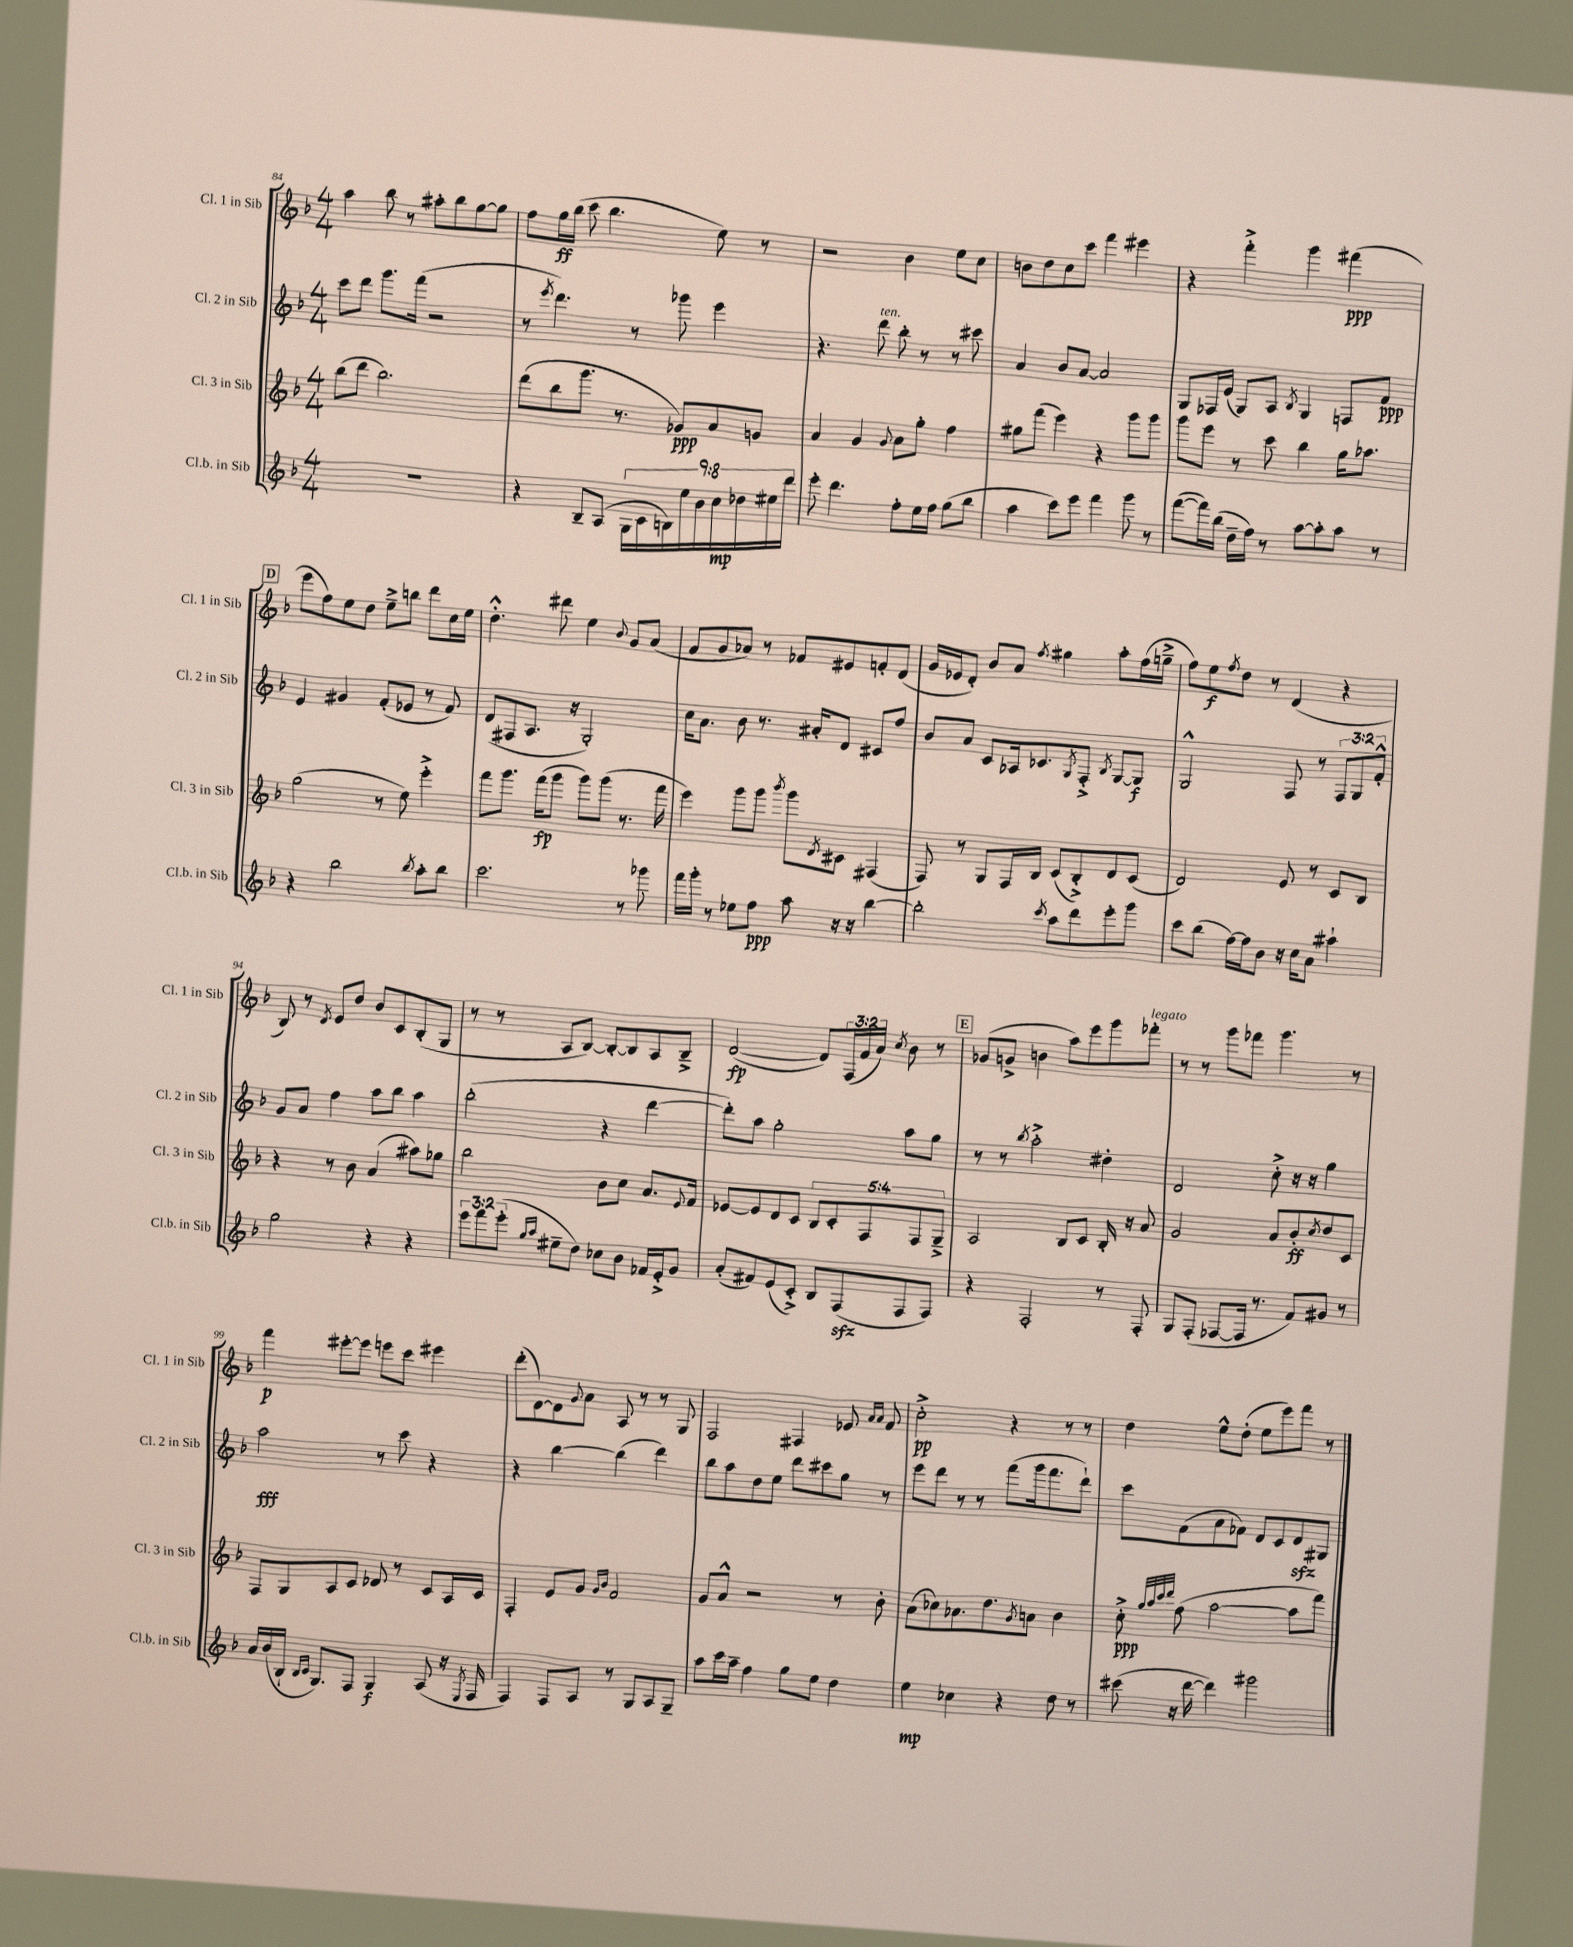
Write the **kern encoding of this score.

**kern	**dynam	**kern	**dynam	**kern	**dynam	**kern	**dynam
*part4	*part4	*part3	*part3	*part2	*part2	*part1	*part1
*staff4	*staff4	*staff3	*staff3	*staff2	*staff2	*staff1	*staff1
*I"Cl.b. in Sib	*	*I"Cl. 3 in Sib	*	*I"Cl. 2 in Sib	*	*I"Cl. 1 in Sib	*
*I'Cl.b. in Sib	*	*I'Cl. 3 in Sib	*	*I'Cl. 2 in Sib	*	*I'Cl. 1 in Sib	*
*clefG2	*	*clefG2	*	*clefG2	*	*clefG2	*
*k[b-]	*	*k[b-]	*	*k[b-]	*	*k[b-]	*
*M4/4	*	*M4/4	*	*M4/4	*	*M4/4	*
=84	=84	=84	=84	=84	=84	=84	=84
1r	.	(8bb-\L	.	8ccc\L	.	4aa\	.
.	.	8ddd\J	.	8ddd\J	.	.	.
.	.	2.bb-\)	.	8.ggg\L	.	8bb-\	.
.	.	.	.	.	.	8r	.
.	.	.	.	(16fff\Jk	.	.	.
.	.	.	.	2r	.	8aa#X'\L	.
.	.	.	.	.	.	8bb-\	.
.	.	.	.	.	.	[8gg\	.
.	.	.	.	.	.	8gg\J]	.
=85	=85	=85	=85	=85	=85	=85	=85
4r	.	(8ddd\L	.	8r	.	8ff\L	.
.	.	.	.	8qeee/	.	.	.
.	.	8bb-\	.	4.ddd\)	.	16gg\L	ff
.	.	.	.	.	.	(16bb-\JJ	.
8B-~/L	.	8.ggg\J	.	.	.	8ccc\	.
(8A/J	.	.	.	.	.	4.bb-\	.
.	.	8.r	.	.	.	.	.
18G\LL	.	.	.	8r	.	.	.
18c\	.	.	.	.	.	.	.
18Bn\)	.	.	.	.	.	.	.
.	.	8g-X/L)	ppp	8ggg-X\	.	.	.
18ee\	.	.	.	.	.	.	.
18b-\	.	.	.	.	.	.	.
.	.	8a/	.	4eee\	.	8ee\)	.
18cc\	mp	.	.	.	.	.	.
18dd-X\	.	.	.	.	.	.	.
.	.	8gn/J	.	.	.	8r	.
18ee#X\	.	.	.	.	.	.	.
18ddd\JJ	.	.	.	.	.	.	.
=86	=86	=86	=86	=86	=86	=86	=86
8eee'\	.	4a/	.	4.r	.	2r	.
4.ddd\	.	.	.	.	.	.	.
.	.	4g/	.	.	.	.	.
!	!	!	!	!LO:TX:a:i:t=ten.	!	!	!
.	.	.	.	8ddd\	.	.	.
.	.	8qqg/	.	.	.	.	.
8ff'\L	.	8a\L	.	8bb-'\	.	4b-\	.
16ee\L	.	8gg'\J	.	8r	.	.	.
16ff\JJ	.	.	.	.	.	.	.
(8gg\L	.	4ff\	.	8r	.	8ee\L	.
8bb-\J	.	.	.	8ccc#X\	.	8cc\J	.
=87	=87	=87	=87	=87	=87	=87	=87
4aa\	.	8gg#X\L	.	4a/	.	8bn\L	.
.	.	(8fff\J	.	.	.	8dd\	.
8ccc\L)	.	4eee\)	.	8b-/L	.	8cc\	.
8eee\J	.	.	.	[8a/J	.	8ccc\J	.
4fff\	.	4r	.	2a/]	.	4fff\	.
8ggg\	.	8ggg\L	.	.	.	4eee#X\	.
8r	.	8ggg\J	.	.	.	.	.
=88	=88	=88	=88	=88	=88	=88	=88
([8fff\L	.	8ggg\L	.	8G/L	.	4r	.
16fff\L])	.	8eee\J	.	16F-X/L	.	.	.
(16bb-\JJ	.	.	.	(16e/JJ	.	.	.
16dd~\LL	.	8r	.	8G/L)	.	4fff'^\	.
16ff\JJ)	.	.	.	.	.	.	.
8r	.	8ccc\	.	8A/J	.	.	.
.	.	.	.	8qB-/	.	.	.
[8aa\L	.	4bb-\	.	4G/	.	4ggg\	.
8aa'\]	.	.	.	.	.	.	.
8aa\J	.	16gg\KL	.	8Fn/L	.	(4fff#X\	ppp
.	.	8.aa-X\J	.	.	.	.	.
8r	.	.	.	8f/J	ppp	.	.
!!LO:LB:g=z
!!LO:REH:place=s1:t=D
=89	=89	=89	=89	=89	=89	=89	=89
4r	.	(2gg\	.	4e/	.	8eee\L	.
.	.	.	.	.	.	8ff\)	.
2bb-\	.	.	.	4g#X/	.	8ee\	.
.	.	.	.	.	.	8dd\J	.
.	.	8r	.	(8f'/L	.	8ee~^\L	.
.	.	8ee\)	.	8e-X/J	.	8bbn\J	.
8qbb-/	.	.	.	.	.	.	.
8aa'\L	.	4eee'^\	.	8r	.	8ddd\L	.
8bb-\J	.	.	.	8f/)	.	16cc\L	.
.	.	.	.	.	.	16ee\JJ	.
=90	=90	=90	=90	=90	=90	=90	=90
2.ccc\	.	8fff\L	.	(8d/L	.	4.dd'^^\	.
.	.	8.ggg\J	.	8F#X/	.	.	.
.	.	.	.	8.A/J	.	.	.
.	.	(16fff\KL	fp	.	.	.	.
.	.	8ggg\J	.	.	.	8ddd#X\	.
.	.	.	.	16r	.	.	.
.	.	8ggg\L)	.	2G'/)	.	4ee\	.
.	.	(8ggg\J	.	.	.	.	.
.	.	.	.	.	.	8qqb-/	.
8r	.	8.r	.	.	.	8g/L	.
8ggg-X\	.	.	.	.	.	(8a/J	.
.	.	16fff\	.	.	.	.	.
=91	=91	=91	=91	=91	=91	=91	=91
16fff\LL	.	4eee\)	.	16cc\KL	.	8f/L	.
16ggg'\JJ	.	.	.	8.a\J	.	.	.
8r	.	.	.	.	.	8g/	.
8ee-X\L	.	8ggg\L	.	8b-\	.	8a-X/J)	.
8ff\J	ppp	8ggg\J	.	8.r	.	8r	.
.	.	8qbbb-/	.	.	.	.	.
8aa\	.	8ggg\L	.	.	.	8f-X/L	.
.	.	.	.	16a#X'/KL	.	.	.
.	.	8qd/	.	.	.	.	.
16r	.	8c#X\J	.	8d/J	.	8e#X/	.
16r	.	.	.	.	.	.	.
[4bb-\	.	(4F#X/	.	8c#X/L	.	8fn'/	.
.	.	.	.	8ff/J	.	(8d/J	.
=92	=92	=92	=92	=92	=92	=92	=92
2bb-'\]	.	8F/)	.	8b-/L	.	16g/LL	.
.	.	.	.	.	.	16e-X/J	.
.	.	8r	.	8a/J	.	8d'/J)	.
.	.	8G/L	.	8c/L	.	8b-/L	.
.	.	16F/L	.	16A-X/k	.	8a/J	.
.	.	16B-/JJ	.	8.c-X/	.	.	.
8qccc/	.	.	.	.	.	8qff/	.
8aa\L	.	(8c/L	.	.	.	4gg#X\	.
.	.	.	.	8qG/	.	.	.
8ddd\	.	8B-'^/)	.	8F'^/J	.	.	.
.	.	.	.	8qB-/	.	.	.
8eee'\	.	8d/	.	[8G/L	.	8aa'\L	.
8ggg\J	.	(8c/J	.	8G/J]	f	(16ff\L	.
.	.	.	.	.	.	16ggn~^\JJ	.
=93	=93	=93	=93	=93	=93	=93	=93
8ccc\L	.	2d/)	.	2G^^/	.	8ff\L)	.
(8bb-\J	.	.	.	.	.	8ee\	f
.	.	.	.	.	.	8qff/	.
[16ff\LL)	.	.	.	.	.	8dd\J	.
16ff\J]	.	.	.	.	.	.	.
8b-\J	.	.	.	.	.	8r	.
16r	.	8e/	.	8F/	.	(4d/	.
16cc\KL	.	.	.	.	.	.	.
8a\J	.	8r	.	8r	.	.	.
4aa#X`\	.	8c/L	.	12F/L	.	4r	.
.	.	.	.	12G/	.	.	.
.	.	8B-/J	.	.	.	.	.
.	.	.	.	12f'^^/J	.	.	.
!!LO:LB:g=z
=94	=94	=94	=94	=94	=94	=94	=94
2gg\	.	4r	.	8g/L	.	8B-/)	.
.	.	.	.	8a/J	.	8r	.
.	.	.	.	.	.	8qd/	.
.	.	8r	.	4ff\	.	8e/L	.
.	.	8b-\	.	.	.	8dd/J	.
4r	.	(4a/	.	8aa\L	.	8b-/L	.
.	.	.	.	8bb-\J	.	8c/	.
4r	.	8aa#X\L)	.	4aa\	.	(8B-'/	.
.	.	8gg-X\J	.	.	.	8G/J	.
=95	=95	=95	=95	=95	=95	=95	=95
12eee\L	.	2bb-\	.	(2bb-'\	.	8r	.
12fff\	.	.	.	.	.	.	.
.	.	.	.	.	.	8r	.
(12eee'\J	.	.	.	.	.	.	.
16qqgg/LL	.	.	.	.	.	.	.
16qqaa/JJ	.	.	.	.	.	.	.
8ee#X~\L	.	.	.	.	.	8A/L	.
8dd\J)	.	.	.	.	.	[8B-/J)	.
8cc-X\L	.	8b-\L	.	4r	.	8B-'/L_	.
8b-\J	.	8cc\J	.	.	.	8B-/]	.
16f-X/LL	.	8.a/L	.	[4ddd\	.	8A/	.
16e'^/J	.	.	.	.	.	.	.
8g/J	.	.	.	.	.	8B-~^/J	.
.	.	8qqe/	.	.	.	.	.
.	.	16f/Jk	.	.	.	.	.
=96	=96	=96	=96	=96	=96	=96	=96
(8a'/L	.	[8e-X/L	.	8ddd'\L])	.	([2d/	fp
8f#X/)	.	8e-/]	.	8aa\J	.	.	.
(8e/	.	8d/	.	2gg'\	.	.	.
8c'^/J)	.	8c/J	.	.	.	.	.
8B-/L	.	10B-/L	.	.	.	8d/L])	.
.	.	10c'/	.	.	.	.	.
(8Fzz/	.	.	.	.	.	(24F/L	.
.	.	.	.	.	.	24f/	.
.	.	10F/	.	.	.	.	.
.	.	.	.	.	.	24a/JJ)	.
.	.	.	.	.	.	8qcc/	.
8F/	.	.	.	8aa\L	.	8b-\	.
.	.	10F/	.	.	.	.	.
8F/J)	.	.	.	8gg\J	.	8r	.
.	.	10G~^/J	.	.	.	.	.
!!LO:REH:place=s1:t=E
=97	=97	=97	=97	=97	=97	=97	=97
4r	.	2A/	.	8r	.	(8g-X/L	.
.	.	.	.	8r	.	8gn^/J	.
.	.	.	.	8qbb-/	.	.	.
2F'/	.	.	.	2aa'^\	.	4bn\	.
.	.	8B-/L	.	.	.	8aa\L)	.
.	.	8c/J	.	.	.	8eee\	.
8r	.	16B-'/	.	4dd#X'\	.	8ggg\	.
.	.	16r	.	.	.	.	.
!	!	!	!	!	!	!LO:TX:a:i:t=legato	!
8F'/	.	8a/	.	.	.	8fff-X'\J	.
=98	=98	=98	=98	=98	=98	=98	=98
8G/L	.	2g/	.	2d/	.	8r	.
(8F'/J	.	.	.	.	.	8r	.
[8F-X/L	.	.	.	.	.	8ggg\L	.
16F-/Jk]	.	.	.	.	.	8fff-X\J	.
8.r	.	.	.	.	.	.	.
.	.	8a/L	.	8cc'^\	.	4.ggg\	.
8f/L)	.	8b-'/	ff	16r	.	.	.
.	.	.	.	16r	.	.	.
.	.	8qcc/	.	.	.	.	.
8g#X/J	.	8dd/	.	4gg\	.	.	.
8r	.	8c/J	.	.	.	8r	.
!!LO:LB:g=z
=99	=99	=99	=99	=99	=99	=99	=99
16a/LL	.	8F/L	.	2aa\	fff	4fff\	p
(16b-/	.	.	.	.	.	.	.
16B-`/JJ	.	8G/	.	.	.	.	.
16qqB-/LL	.	.	.	.	.	.	.
16qqc/JJ	.	.	.	.	.	.	.
8.G/L)	.	.	.	.	.	.	.
.	.	8A/	.	.	.	[8eee#X'\L	.
8F/J	.	8c/J	.	.	.	8eee#\J]	.
4G/	f	8d-X/	.	8r	.	8eeen\L	.
.	.	8r	.	8ccc\	.	8ccc\J	.
(8A/	.	8c/L	.	4r	.	4eee#X\	.
16r	.	16A/L	.	.	.	.	.
8qE/	.	.	.	.	.	.	.
16F/	.	16c/JJ	.	.	.	.	.
=100	=100	=100	=100	=100	=100	=100	=100
4F/)	.	4F'/	.	4r	.	(8ddd'\L	.
.	.	.	.	.	.	[8d\)	.
8F/L	.	8e/L	.	[4bb-\	.	8d\]	.
.	.	.	.	.	.	8qqg/	.
8A/J	.	8g/J	.	.	.	8a\J	.
.	.	16qqg/LL	.	.	.	.	.
.	.	16qqb-/JJ	.	.	.	.	.
8r	.	2f/	.	(4bb-\]	.	8A/	.
8G/L	.	.	.	.	.	8r	.
8A/	.	.	.	4ddd\)	.	8r	.
8G~/J	.	.	.	.	.	8G/	.
=101	=101	=101	=101	=101	=101	=101	=101
8aa\L	.	8g/L	.	8bb-\L	.	2F/	.
16ccc\L	.	8a^^/J	.	8aa\	.	.	.
16aa~\JJ	.	.	.	.	.	.	.
4ff\	.	2r	.	8dd\	.	.	.
.	.	.	.	8ee\J	.	.	.
8gg\L	.	.	.	8ddd\L	.	4F#X/	.
8ee\J	.	.	.	8ccc#X\	.	.	.
4dd\	.	8r	.	8gg\J	.	8e-X/	.
.	.	.	.	.	.	16qqa/LL	.
.	.	.	.	.	.	16qqa/JJ	.
.	.	8b-'\	.	8r	.	8f/	.
=102	=102	=102	=102	=102	=102	=102	=102
4ee\	mp	(8a\L	.	8eee\L	.	2cc'^\	pp
.	.	8cc-X\)	.	8ddd\J	.	.	.
4cc-X\	.	8.a-X\	.	8r	.	.	.
.	.	.	.	8r	.	.	.
.	.	8.dd\	.	.	.	.	.
4r	.	.	.	(8fff\L	.	4r	.
.	.	8qg/	.	.	.	.	.
.	.	8an\J	.	16ggg\k	.	.	.
.	.	.	.	8.fff\	.	.	.
8dd\	.	4b-\	.	.	.	8r	.
8r	.	.	.	8ddd`\J)	.	8r	.
=103	=103	=103	=103	=103	=103	=103	=103
(8ccc#X\	.	8cc'^\	ppp	8ccc\L	.	4dd\	.
.	.	32qqgg/LLL	.	.	.	.	.
.	.	32qqaa/	.	.	.	.	.
.	.	32qqccc/	.	.	.	.	.
.	.	32qqddd/JJJ	.	.	.	.	.
16r	.	(8ff\	.	(8f\	.	.	.
[16ddd\	.	.	.	.	.	.	.
4ddd\])	.	[2aa\	.	8a\	.	8ee^^\L	.
.	.	.	.	8f-X\J)	.	(8dd'\J	.
2ggg#X\	.	.	.	8d/L	.	8ee\L	.
.	.	.	.	8c/	.	8eee\)	.
.	.	8aa\L]	.	8dzz/	.	8fff\J	.
.	.	8fff\J)	.	8G#X/J	.	8r	.
==	==	==	==	==	==	==	==
*-	*-	*-	*-	*-	*-	*-	*-
